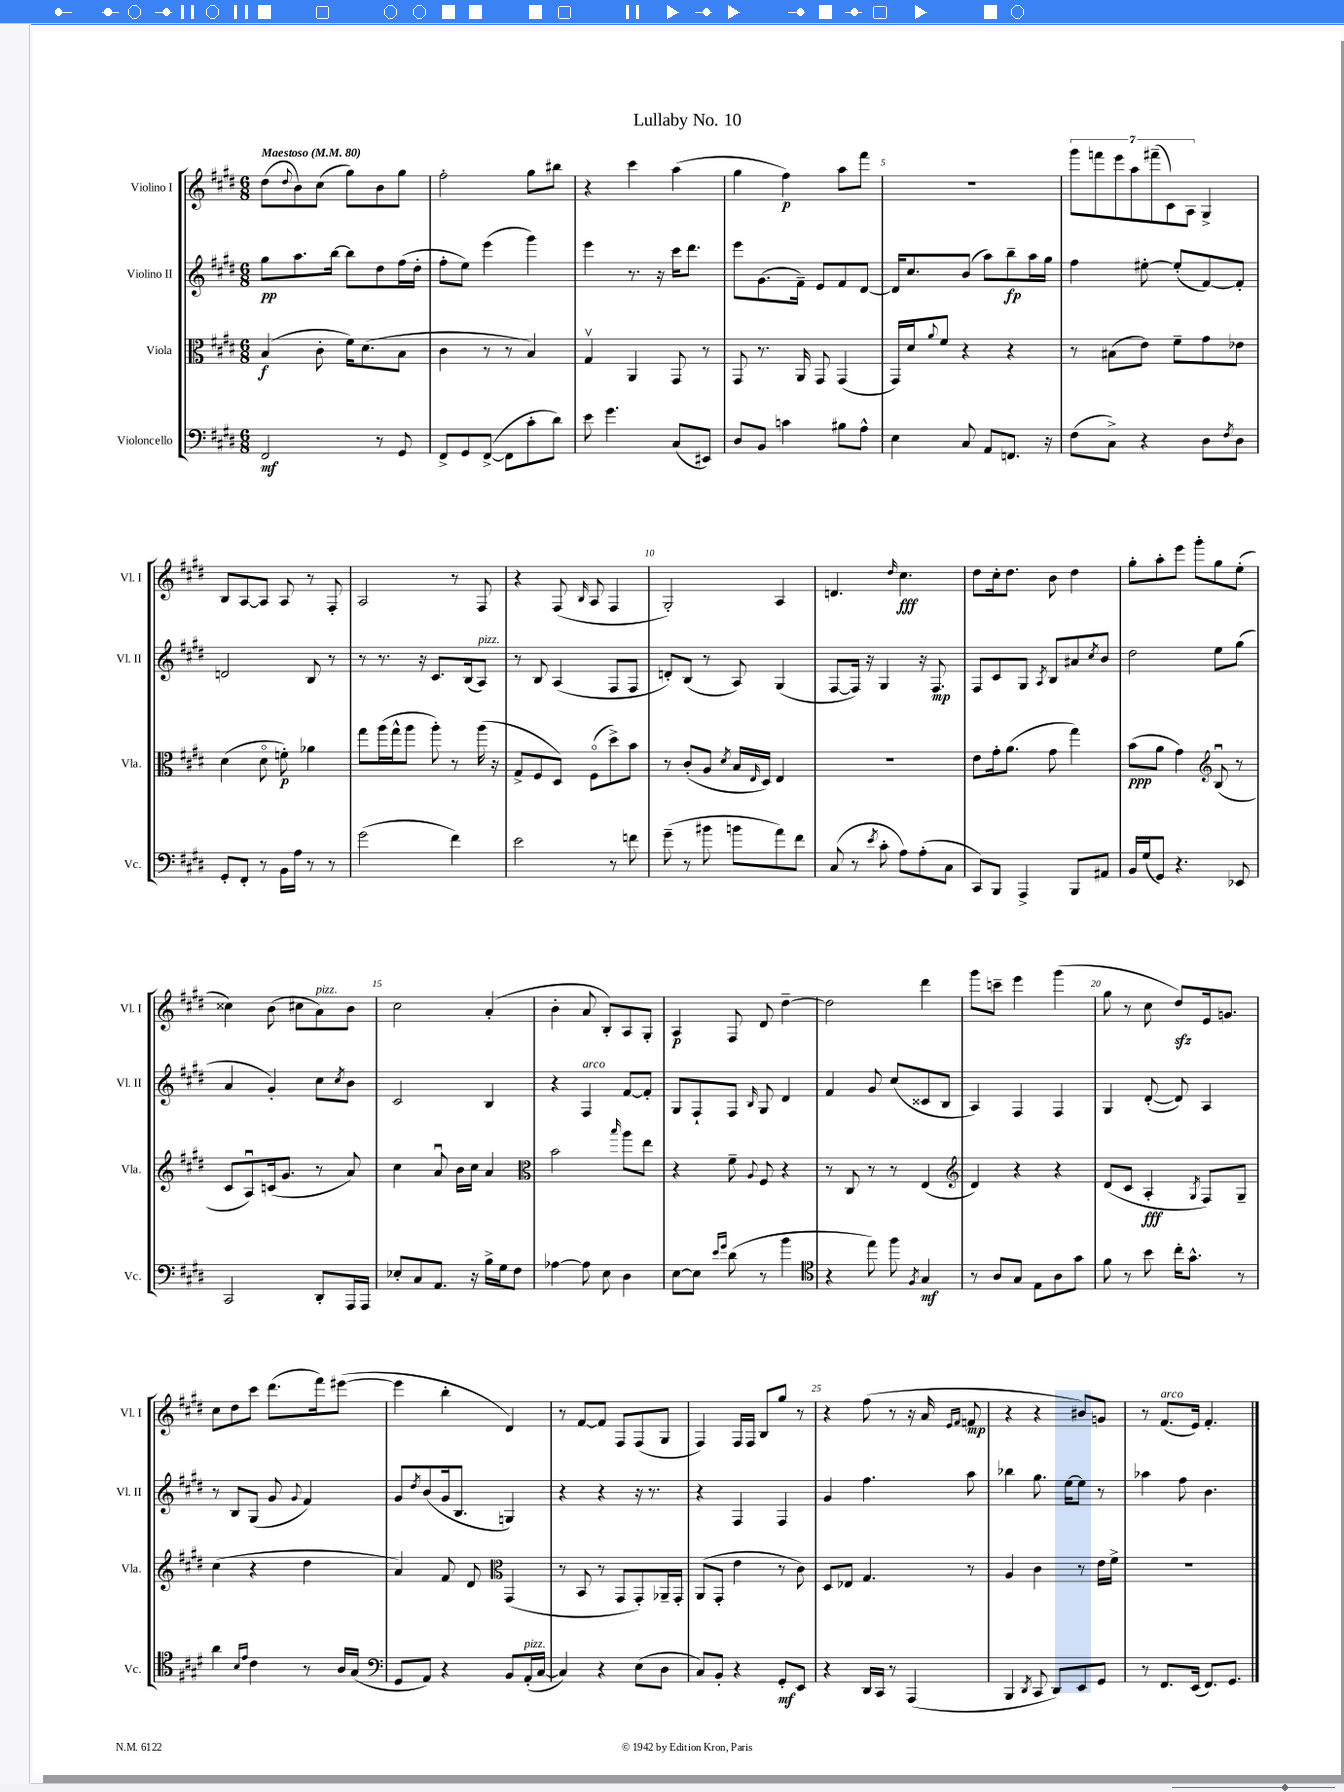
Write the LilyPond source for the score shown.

\header { title = "Lullaby No. 10" }
<<
\new StaffGroup <<
\new Staff = "s0" \with { instrumentName = "Violino I" shortInstrumentName = "Vl. I" } {
    \clef treble \key e \major \numericTimeSignature \time 6/8 \tempo "Maestoso" 4 = 80
    dis''8( \appoggiatura { dis''8 } b'8) cis''8( gis''8) b'8 gis''8 |
    fis''2-. gis''8 bis''8 |
    r4 cis'''4 a''4( |
    gis''4 fis''4\p) a''8 fis'''8 |
    R2. |
    \tuplet 7/4 { gis'''8 f'''8 e'''8 a''8 fis'''8--( cis'8) a8 } gis4-> |
    b8 a8~ a8 a8 r8 fis8-. |
    a2 r8 fis8 |
    r4 fis8( \grace { b16 } a8 fis4 |
    gis2-.) a4 |
    d'4. \grace { dis''16 } cis''4.\fff |
    dis''8 cis''16-. dis''8. b'8 dis''4 |
    gis''8-. a''8-. e'''8 gis'''8-. gis''8 e''8-.( |
    cisis''4) b'8( cis''8 a'8^\markup { \italic "pizz." }) b'8 |
    cis''2 a'4-.( |
    b'4-. a'8 b8-.) a8 gis8-. |
    a4\p fis8 dis'8 dis''4~-- |
    dis''2 dis'''4 |
    gis'''8 c'''8-- e'''4 gis'''4( |
    gis''8 r8 cis''8 dis''8\sfz) e'16 g'8. |
    cis''8 dis''8 cis'''8 dis'''8.( fis'''16) eis'''8~( |
    eis'''4 b''4-. dis'4) |
    r8 fis'8~ fis'8 fis8 fis8( gis8 |
    fis4) fis16 fis16 b8 gis''8 r8 |
    r4 fis''8( r8 r16 a'16 \grace { e'16 fis'16 } f'8\mp |
    r4 r4 bis'8) g'8 |
    r8 fis'8.^\markup { \italic "arco" }( e'16) fis'4.-. \bar "|." |
}
\new Staff = "s1" \with { instrumentName = "Violino II" shortInstrumentName = "Vl. II" } {
    \clef treble \key e \major \numericTimeSignature \time 6/8
    gis''8\pp a''8. b''16~ b''8 dis''8 fis''16( dis''16-. |
    fis''8-. e''8) e'''4( gis'''4) |
    e'''4 r8. r16 cis'''16 dis'''8. |
    e'''8 gis'8.( fis'16--) e'8 fis'8 dis'8~ |
    dis'16 cis''8. b'8( a''8) b''8--\fp a''16 gis''16 |
    fis''4 eis''8~-. eis''8-.( fis'8~) fis'8-. |
    d'2 b8 r8 |
    r8 r8. r16 cis'8. b16( a8^\markup { \italic "pizz." }) |
    r8 b8 a4( fis8 fis8 |
    d'8-.) b8( r8 a8) gis4( |
    fis8~ fis16) r16 gis4 r16 fis8.\mp |
    fis8 cis'8 gis8 \acciaccatura { a8 } b8 ais'8 \acciaccatura { cis''8 } b'8 |
    dis''2 e''8 gis''8( |
    a'4 gis'4-.) cis''8 \acciaccatura { cis''8 } b'8 |
    cis'2 b4 |
    r4 fis4^\markup { \italic "arco" } fis'8~ fis'8-. |
    gis8 fis8-! fis8 \grace { b16 } gis8 dis'4 |
    fis'4 gis'8 cis''8( cisis'8 b8 |
    a4) fis4 fis4 |
    gis4 dis'8~-.( dis'8) a4 |
    r8 b8 gis8( gis'8 \appoggiatura { gis'8 } fis'4) |
    gis'8 \acciaccatura { dis''8 } b'8( gis'16 b8. g4) |
    r4 r4 r16 r8. |
    r4 fis4 fis4 |
    gis'4 fis''4. a''8 |
    bes''4 gis''8. e''16~ e''8 r8 |
    aes''4 fis''8 b'4. \bar "|." |
}
\new Staff = "s2" \with { instrumentName = "Viola" shortInstrumentName = "Vla." } {
    \clef alto \key e \major \numericTimeSignature \time 6/8
    b4\f( cis'8-. fis'16) dis'8.( b8 |
    cis'4 r8 r8 b4) |
    gis4\upbow a,4 gis,8 r8 |
    gis,8 r8. a,16 gis,8 gis,4( |
    gis,16) dis'16 \appoggiatura { a'8 } fis'8 r4 r4 |
    r8 bis8( e'8) fis'8-- gis'8 ees'8 |
    dis'4( dis'8\flageolet f'8-.\p) aes'4 |
    gis''8 a''16( gis''16-^ a''8 a''8-.) r8 a''16( r16 |
    gis8-> fis8 dis8) fis8\flageolet( dis''8->) b'8 |
    r8 cis'8-.( a8 \acciaccatura { dis'8 } b16 \grace { e16 } dis16) e4 |
    R2. |
    e'8 gis'16-. a'8.( gis'8 gis''4) |
    b'8\ppp( a'8 gis'4) \clef treble b8\downbow( r8 |
    cis'8 a8\downbow) c'16( gis'8. r8 a'8) |
    cis''4 a'8\downbow b'16 cis''16 a'4 |
    \clef alto b'2 \grace { b''16 } a''8 e''8 |
    r4 fis'8-- \appoggiatura { a8 } fis8 r4 |
    r8 cis8 r8 r8 e4( |
    \clef treble dis'4) r4 r4 |
    dis'8( cis'8 a4-.\fff \acciaccatura { gis8 } fis8) gis8-- |
    cis''4( r4 dis''4 |
    a'4) fis'8 dis'8 \clef alto gis,4( |
    r8 b,8 r8 gis,8 gis,8-.) aes,16-- gis,16-. |
    a,8( gis,8-. e'4 r8 cis'8) |
    dis8 ees8 gis4. r8 |
    a4 cis'4 r8 e'16 fis'16-> |
    R2. \bar "|." |
}
\new Staff = "s3" \with { instrumentName = "Violoncello" shortInstrumentName = "Vc." } {
    \clef bass \key e \major \numericTimeSignature \time 6/8
    fis,2\mf r8 gis,8 |
    fis,8-> gis,8 fis,8~->( fis,8 cis'8-. dis'8) |
    e'8 gis'4. cis8( eis,8) |
    dis8 b,8 c'4 bis8 a8-^ |
    e4 cis8 a,8 f,8. r16 |
    fis8( cis8->) r4 dis8 \acciaccatura { fis8 } dis8 |
    gis,8-. fis,8-. r8 b,16 a16 r8 r8 |
    gis'2( fis'4) |
    e'2 r8 f'8 |
    gis'8--( r8 bis'8 b'8 a'8) fis'8 |
    cis8( r8 \acciaccatura { e'8 } cis'8-. a8) a8-.( cis8 |
    cis,8) b,,8 a,,4-> b,,8 ais,8 |
    b,16 gis16( gis,8) r4. ees,8 |
    cis,2 dis,8-. a,,16 a,,16 |
    ees8-. cis8 a,8. r16 b16-> gis16 fis8 |
    aes4~ aes8 e8 dis4 |
    e8~ e8 \grace { e'16 gis'16 } dis'8( r8 b'4 |
    \clef tenor r4 e''8) fis''8 \acciaccatura { fis8 } gis4\mf |
    r8 a8 gis8 e8 a8 gis'8 |
    fis'8 r8 b'8 cis''16-. gis'8.-^ r8 |
    a'4 \grace { b16 e'16 } cis'4 r8 a16 gis16( |
    \clef bass gis,8 a,8) r4 b,8 a,16-.^\markup { \italic "pizz." }( cis16~ |
    cis4) r4 e8( dis8 |
    cis8) b,8-. r4 gis,8-.\mf e,8 |
    r4 dis,16 cis,16 r8 a,,4( |
    b,,4 \acciaccatura { dis,8 } cis,8 dis,8) e,8 gis,8 |
    r8 fis,8. e,16( fis,8.) gis,8. \bar "|." |
}
>>
>>
\layout { \context { \Score \override BarNumber.break-visibility = ##(#f #t #t) barNumberVisibility = #(every-nth-bar-number-visible 5) } }
